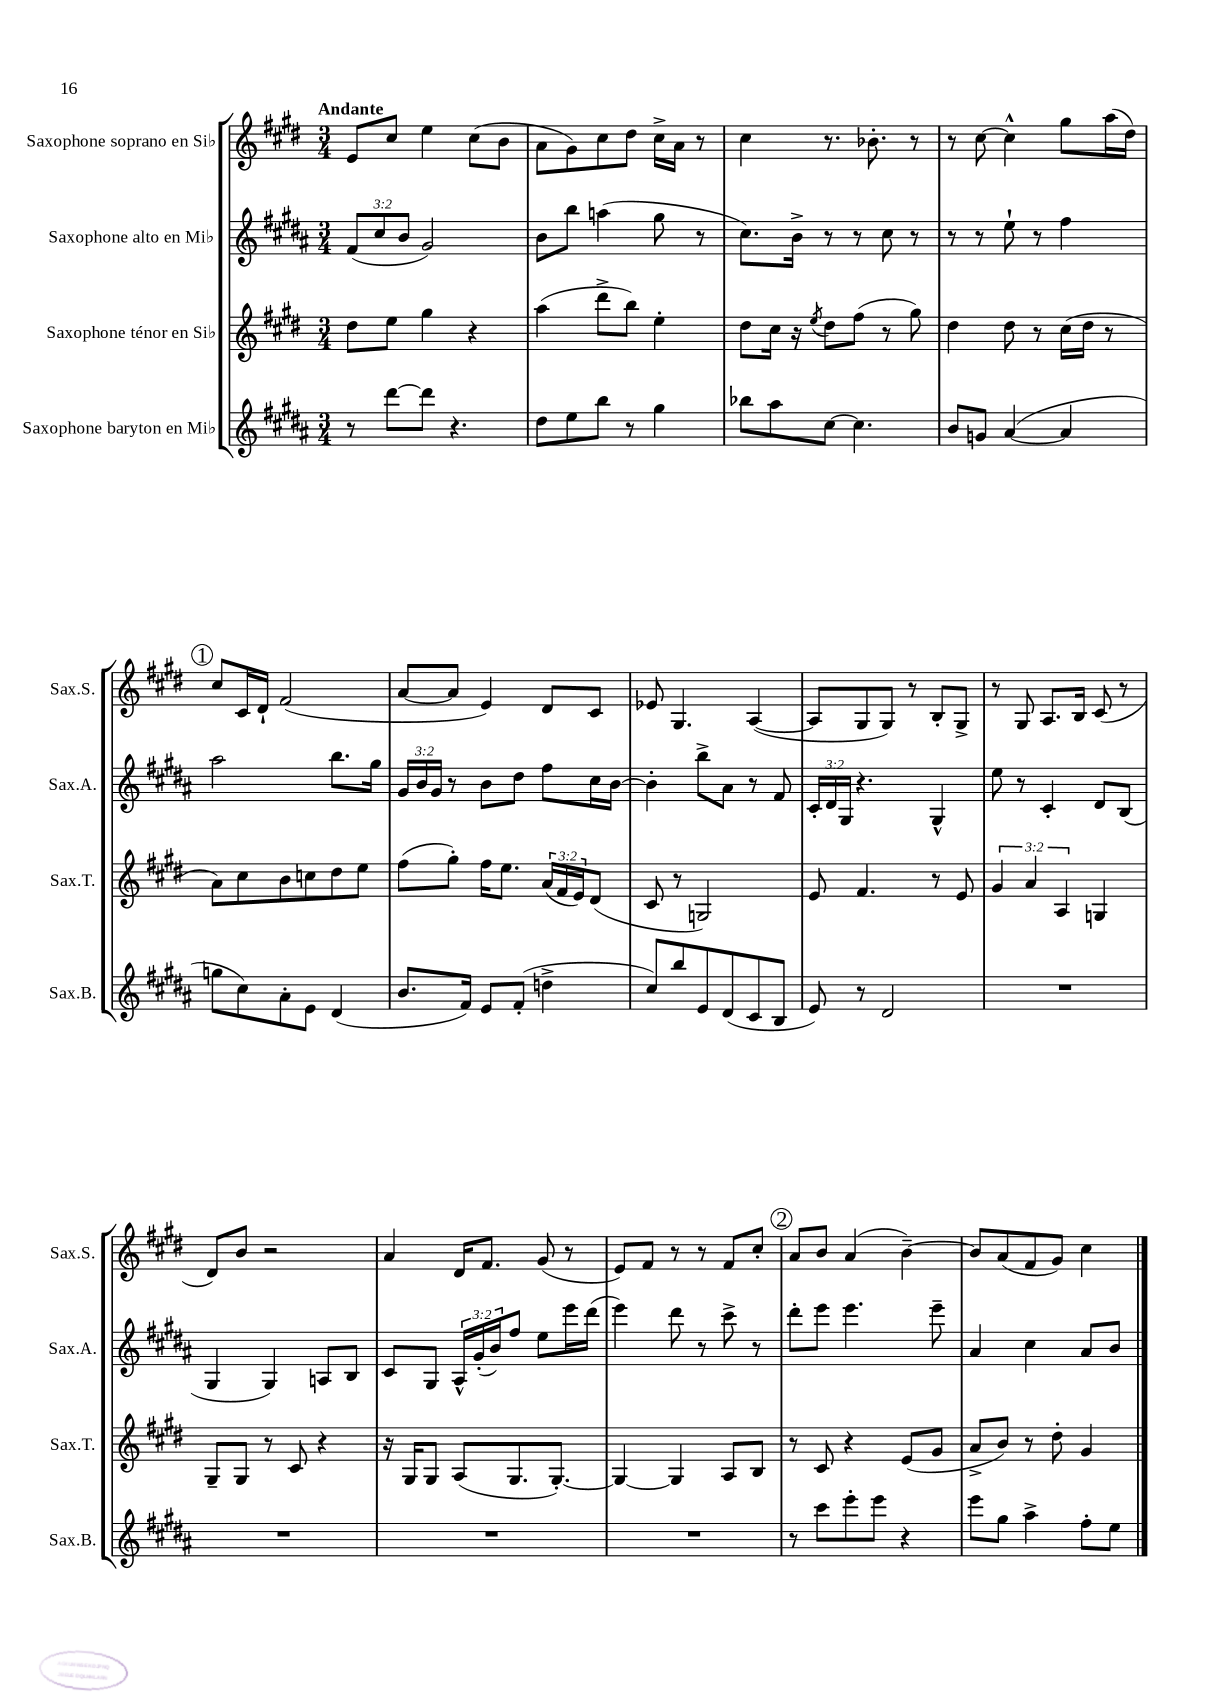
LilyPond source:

<<
\new StaffGroup <<
\new Staff = "s0" \with { instrumentName = "Saxophone soprano en Sib" shortInstrumentName = "Sax.S." } {
    \clef treble \key e \major \numericTimeSignature \time 3/4 \tempo "Andante"
    e'8 cis''8 e''4 cis''8( b'8 |
    a'8 gis'8) cis''8 dis''8 cis''16-> a'16 r8 |
    cis''4 r8. bes'8.-. r8 |
    r8 cis''8~ cis''4-^ gis''8 a''16( dis''16) |
    \mark \markup { \circle "1" } cis''8 cis'16 dis'16-! fis'2( |
    a'8~ a'8 e'4) dis'8 cis'8 |
    ees'8 gis4. a4~( |
    a8 gis8 gis8) r8 b8-. gis8-> |
    r8 gis8 a8. b16 cis'8( r8 |
    dis'8) b'8 r2 |
    a'4 dis'16 fis'8. gis'8( r8 |
    e'8) fis'8 r8 r8 fis'8 cis''8-. |
    \mark \markup { \circle "2" } a'8 b'8 a'4( b'4~--) |
    b'8 a'8( fis'8 gis'8) cis''4 \bar "|." |
}
\new Staff = "s1" \with { instrumentName = "Saxophone alto en Mib" shortInstrumentName = "Sax.A." } {
    \clef treble \key b \major \numericTimeSignature \time 3/4 \override Staff.TupletNumber.text = #tuplet-number::calc-fraction-text
    \tuplet 3/2 { fis'8( cis''8 b'8 } gis'2) |
    b'8 b''8 a''4( gis''8 r8 |
    cis''8.) b'16-> r8 r8 cis''8 r8 |
    r8 r8 e''8-! r8 fis''4 |
    \mark \markup { \circle "1" } ais''2 b''8. gis''16 |
    \tuplet 3/2 { gis'16 b'16 gis'16 } r8 b'8 dis''8 fis''8 cis''16 b'16~ |
    b'4-. b''8-> ais'8 r8 fis'8 |
    \tuplet 3/2 { cis'16-. dis'16 gis16 } r4. gis4-^ |
    e''8 r8 cis'4-. dis'8 b8( |
    gis4 gis4) a8 b8 |
    cis'8 gis8 \tuplet 3/2 { ais16-^ gis'16-.( b'16) } fis''8 e''8 e'''16 dis'''16( |
    e'''4) dis'''8 r8 cis'''8-> r8 |
    \mark \markup { \circle "2" } dis'''8-. e'''8 e'''4. e'''8-- |
    ais'4 cis''4 ais'8 b'8 \bar "|." |
}
\new Staff = "s2" \with { instrumentName = "Saxophone ténor en Sib" shortInstrumentName = "Sax.T." } {
    \clef treble \key e \major \numericTimeSignature \time 3/4 \override Staff.TupletNumber.text = #tuplet-number::calc-fraction-text
    dis''8 e''8 gis''4 r4 |
    a''4( dis'''8-> b''8) e''4-. |
    dis''8 cis''16 r16 \acciaccatura { e''8 } dis''8 fis''8( r8 gis''8) |
    dis''4 dis''8 r8 cis''16( dis''16 r8 |
    \mark \markup { \circle "1" } a'8) cis''8 b'8 c''8 dis''8 e''8 |
    fis''8( gis''8-.) fis''16 e''8. \tuplet 3/2 { a'16( fis'16 e'16) } dis'8( |
    cis'8 r8 g2) |
    e'8 fis'4. r8 e'8 |
    \tuplet 3/2 { gis'4 a'4 a4 } g4 |
    gis8-- gis8 r8 cis'8 r4 |
    r16 gis16 gis8 a8( gis8. gis8.~-.) |
    gis4~ gis4 a8 b8 |
    \mark \markup { \circle "2" } r8 cis'8 r4 e'8( gis'8 |
    a'8-> b'8) r8 dis''8-. gis'4 \bar "|." |
}
\new Staff = "s3" \with { instrumentName = "Saxophone baryton en Mib" shortInstrumentName = "Sax.B." } {
    \clef treble \key b \major \numericTimeSignature \time 3/4
    r8 dis'''8~ dis'''8 r4. |
    dis''8 e''8 b''8 r8 gis''4 |
    bes''8 ais''8 cis''8~ cis''4. |
    b'8 g'8 ais'4~( ais'4 |
    \mark \markup { \circle "1" } g''8 cis''8) ais'8-. e'8 dis'4( |
    b'8. fis'16) e'8 fis'8-.( d''4-> |
    cis''8) b''8 e'8 dis'8( cis'8 b8 |
    e'8) r8 dis'2 |
    R2. |
    R2. |
    R2. |
    R2. |
    \mark \markup { \circle "2" } r8 cis'''8 e'''8-. e'''8 r4 |
    e'''8 gis''8 ais''4-> fis''8-. e''8 \bar "|." |
}
>>
>>
\layout { \context { \Score \remove "Bar_number_engraver" } }
